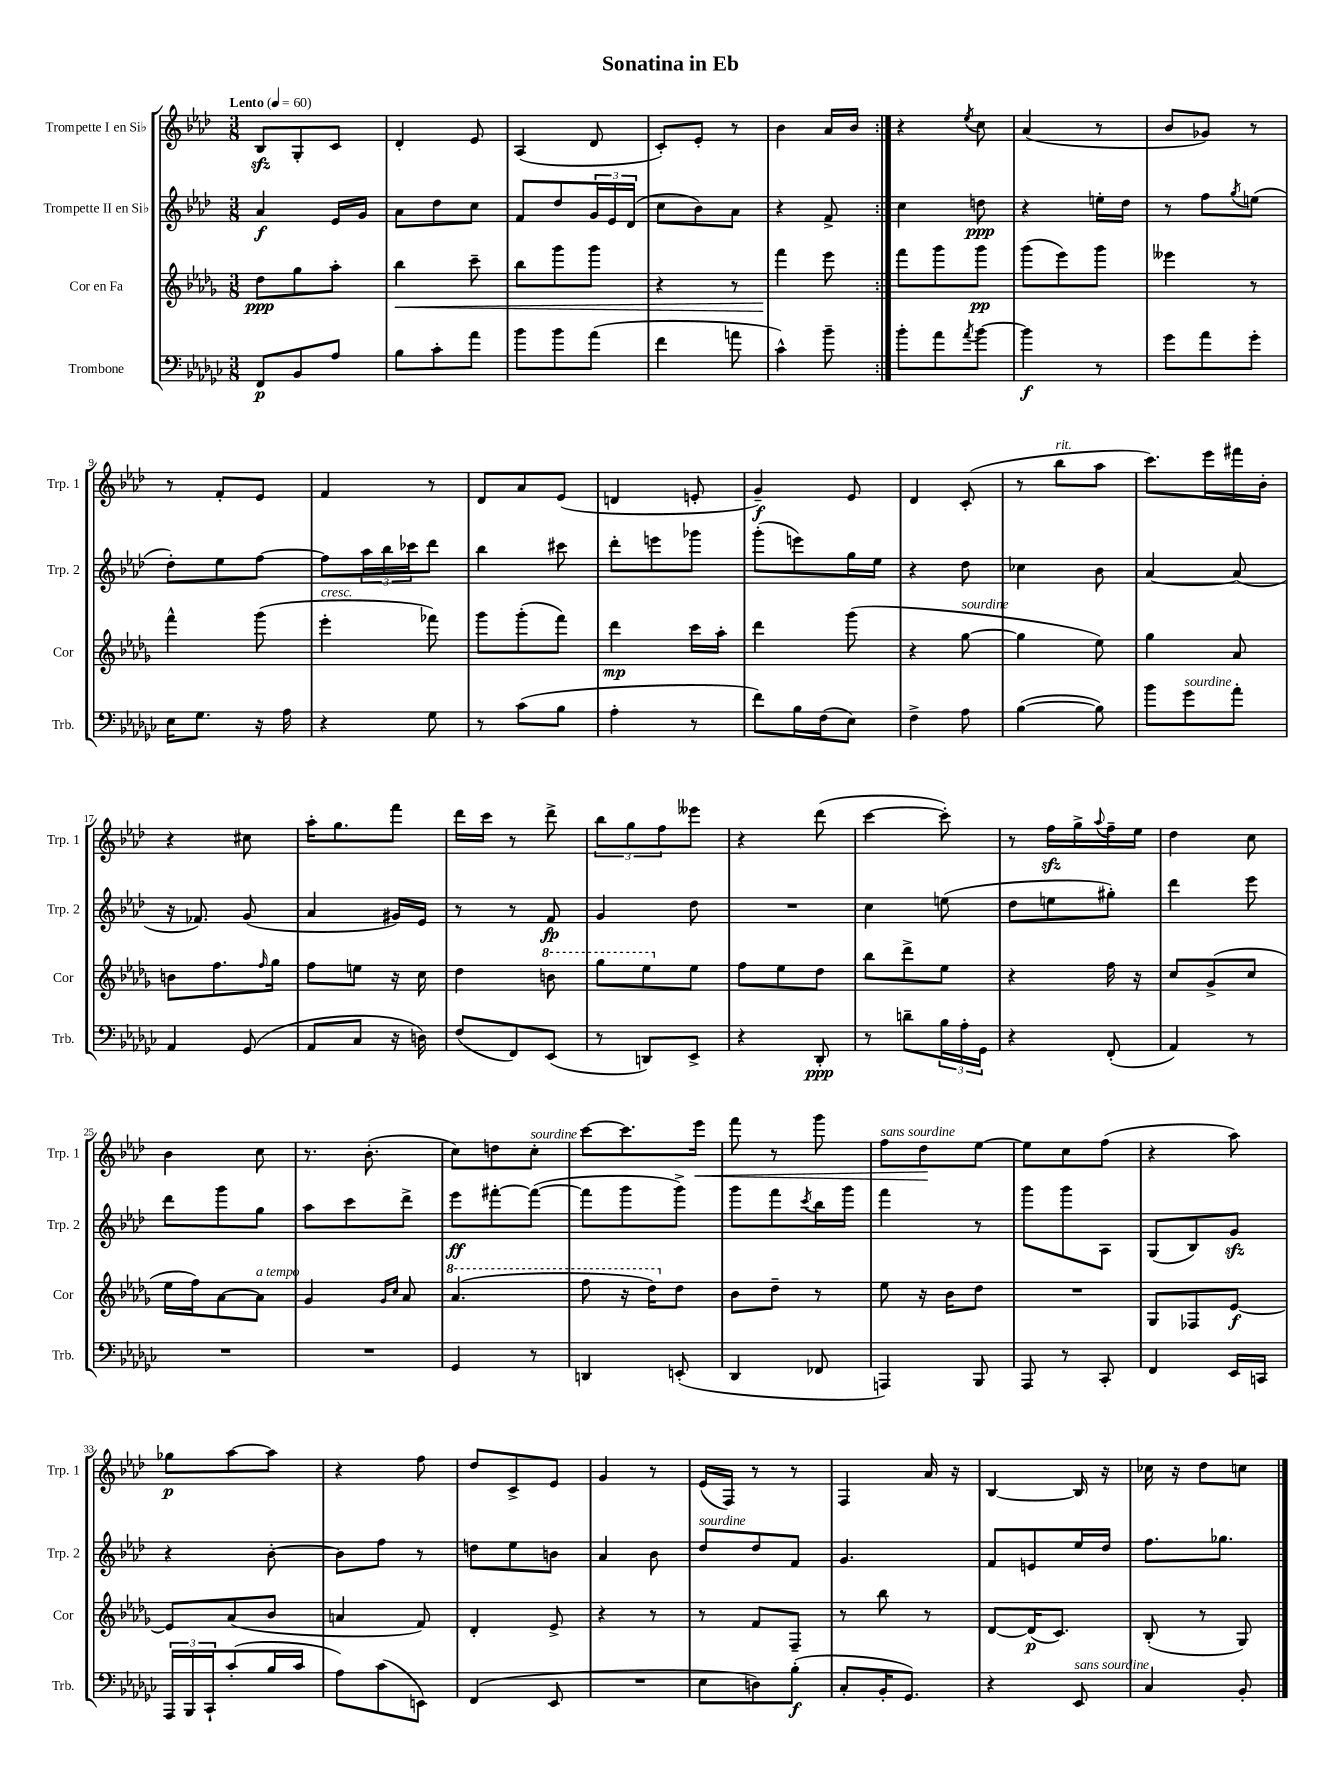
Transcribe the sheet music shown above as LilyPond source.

\header { title = "Sonatina in Eb" }
<<
\new StaffGroup <<
\new Staff = "s0" \with { instrumentName = "Trompette I en Sib" shortInstrumentName = "Trp. 1" } {
    \clef treble \key aes \major \numericTimeSignature \time 3/8 \tempo "Lento" 4 = 60
    \repeat volta 2 { bes8\sfz g8-. c'8 |
    des'4-. ees'8 |
    aes4( des'8 |
    c'8-.) ees'8-. r8 |
    bes'4 aes'16 bes'16 | }
    r4 \acciaccatura { ees''8 } c''8 |
    aes'4( r8 |
    bes'8 ges'8) r8 |
    r8 f'8-. ees'8 |
    f'4 r8 |
    des'8 aes'8 ees'8( |
    d'4 e'8-. |
    g'4--\f) ees'8 |
    des'4 c'8-.( |
    r8 bes''8^\markup { \italic "rit." } aes''8 |
    c'''8.) ees'''16 fis'''16 bes'16-. |
    r4 cis''8 |
    aes''16-. g''8. f'''8 |
    des'''16 c'''16 r8 des'''8-> |
    \tuplet 3/2 { bes''8 g''8 f''8 } eeses'''8 |
    r4 des'''8( |
    c'''4~ c'''8-.) |
    r8 f''16\sfz g''16-> \appoggiatura { aes''8 } f''16-- ees''16 |
    des''4 c''8 |
    bes'4 c''8 |
    r8. bes'8.-.( |
    c''8) d''8 c''8-.^\markup { \italic "sourdine" } |
    c'''8~ c'''8. ees'''16\< |
    f'''8 r8 g'''8 |
    f''8^\markup { \italic "sans sourdine" } des''8\! ees''8~ |
    ees''8 c''8 f''8( |
    r4 aes''8) |
    ges''8\p aes''8~ aes''8 |
    r4 f''8 |
    des''8 c'8-> ees'8 |
    g'4 r8 |
    ees'16( f16) r8 r8 |
    f4 aes'16 r16 |
    bes4~ bes16 r16 |
    ces''16 r16 des''8 c''8 \bar "|." |
}
\new Staff = "s1" \with { instrumentName = "Trompette II en Sib" shortInstrumentName = "Trp. 2" } {
    \clef treble \key aes \major \numericTimeSignature \time 3/8
    \repeat volta 2 { aes'4\f ees'16 g'16 |
    aes'8 des''8 c''8 |
    f'8 des''8 \tuplet 3/2 { g'16 ees'16 des'16( } |
    c''8 bes'8) aes'8 |
    r4 f'8-> | }
    c''4 d''8\ppp |
    r4 e''16-. des''16 |
    r8 f''8 \acciaccatura { g''8 } e''8( |
    des''8-.) ees''8 f''8~ |
    f''8 \tuplet 3/2 { aes''16 bes''16 ces'''16 } des'''8 |
    bes''4 cis'''8 |
    des'''8-. e'''8 ges'''8 |
    g'''8-.( e'''8) g''16 ees''16 |
    r4 des''8 |
    ces''4 bes'8 |
    aes'4~ aes'8( |
    r16 fes'8.) g'8( |
    aes'4 gis'16) ees'16 |
    r8 r8 f'8\fp |
    g'4 des''8 |
    R4. |
    c''4 e''8( |
    des''8 e''8 gis''8-.) |
    des'''4 ees'''8 |
    des'''8 g'''8 g''8 |
    aes''8 c'''8 des'''8-> |
    ees'''8\ff fis'''8~-. fis'''8~( |
    fis'''8 g'''8 g'''8->) |
    g'''8 f'''8 \acciaccatura { c'''8 } bes''16 g'''16 |
    f'''4 r8 |
    g'''8 g'''8 aes8 |
    g8( bes8) g'8\sfz |
    r4 bes'8~-. |
    bes'8 f''8 r8 |
    d''8 ees''8 b'8 |
    aes'4 bes'8 |
    des''8^\markup { \italic "sourdine" } des''8 f'8 |
    g'4. |
    f'8 e'8 ees''16 des''16 |
    f''8. ges''8. \bar "|." |
}
\new Staff = "s2" \with { instrumentName = "Cor en Fa" shortInstrumentName = "Cor" } {
    \clef treble \key des \major \numericTimeSignature \time 3/8
    \repeat volta 2 { des''8\ppp ges''8 aes''8-. |
    bes''4\< c'''8-- |
    bes''8 ges'''8 ges'''8 |
    r4 r8 |
    f'''4\! ees'''8 | }
    f'''8 ges'''8 ges'''8\pp |
    ges'''8( ees'''8) ges'''8 |
    eeses'''4 r8 |
    f'''4-^ ges'''8( |
    ees'''4-.^\markup { \italic "cresc." } fes'''8) |
    ges'''8 ges'''8-.( f'''8) |
    des'''4\mp c'''16 aes''16-. |
    des'''4 ges'''8( |
    r4 ges''8~^\markup { \italic "sourdine" } |
    ges''4 ees''8) |
    ges''4 aes'8 |
    b'8 f''8. \grace { f''16 } ges''16 |
    f''8 e''8 r16 c''16 |
    des''4 \ottava #1 b''8 |
    ges'''8 ees'''8 \ottava #0 ees''8 |
    f''8 ees''8 des''8 |
    bes''8 des'''8-> ees''8 |
    r4 f''16 r16 |
    c''8 ges'8->( c''8 |
    ees''16 f''16) aes'8~ aes'8^\markup { \italic "a tempo" } |
    ges'4 \grace { ges'16 c''16 } aes'8 |
    \ottava #1 aes''4.( |
    f'''8 r16 des'''16) \ottava #0 des''8 |
    bes'8 des''8-- r8 |
    ees''8 r16 bes'16 des''8 |
    R4. |
    ges8 fes8 ees'8~\f |
    ees'8 aes'8( bes'8 |
    a'4 f'8) |
    des'4-. ees'8-> |
    r4 r8 |
    r8 f'8 f8-- |
    r8 bes''8 r8 |
    des'8~ des'16\p( c'8.) |
    bes8-.( r8 ges8) \bar "|." |
}
\new Staff = "s3" \with { instrumentName = "Trombone" shortInstrumentName = "Trb." } {
    \clef bass \key ges \major \numericTimeSignature \time 3/8
    \repeat volta 2 { f,8\p bes,8 aes8 |
    bes8 ces'8-. aes'8 |
    bes'8 bes'8 aes'8( |
    f'4 a'8 |
    ces'4-^) bes'8-- | }
    bes'8-. aes'8 \acciaccatura { aes'8 } bes'8~ |
    bes'4\f r8 |
    ges'8 aes'8 ges'8-. |
    ees16 ges8. r16 aes16 |
    r4 ges8 |
    r8 ces'8( bes8 |
    aes4-. r8 |
    f'8) bes16 f16( ees8) |
    f4-> aes8 |
    bes4~( bes8) |
    bes'8 ges'8^\markup { \italic "sourdine" } aes'8-. |
    aes,4 ges,8( |
    aes,8 ces8 r16 d16) |
    f8( f,8) ees,8( |
    r8 d,8) ees,8-> |
    r4 des,8-.\ppp |
    r8 d'8-- \tuplet 3/2 { bes16 aes16-. ges,16 } |
    r4 f,8-.( |
    aes,4) r8 |
    R4. |
    R4. |
    ges,4 r8 |
    d,4 e,8-.( |
    des,4 fes,8 |
    a,,4) bes,,8 |
    aes,,8 r8 ces,8-. |
    f,4 ees,16 c,16 |
    \tuplet 3/2 { aes,,16 bes,,16 ces,16-! } ces'8-.( bes16 ces'16 |
    aes8) ces'8( e,8) |
    f,4( ees,8 |
    R4. |
    ees8 d8) bes8-.\f( |
    ces8-. bes,16-. ges,8.) |
    r4 ees,8^\markup { \italic "sans sourdine" } |
    ces4 bes,8-. \bar "|." |
}
>>
>>
